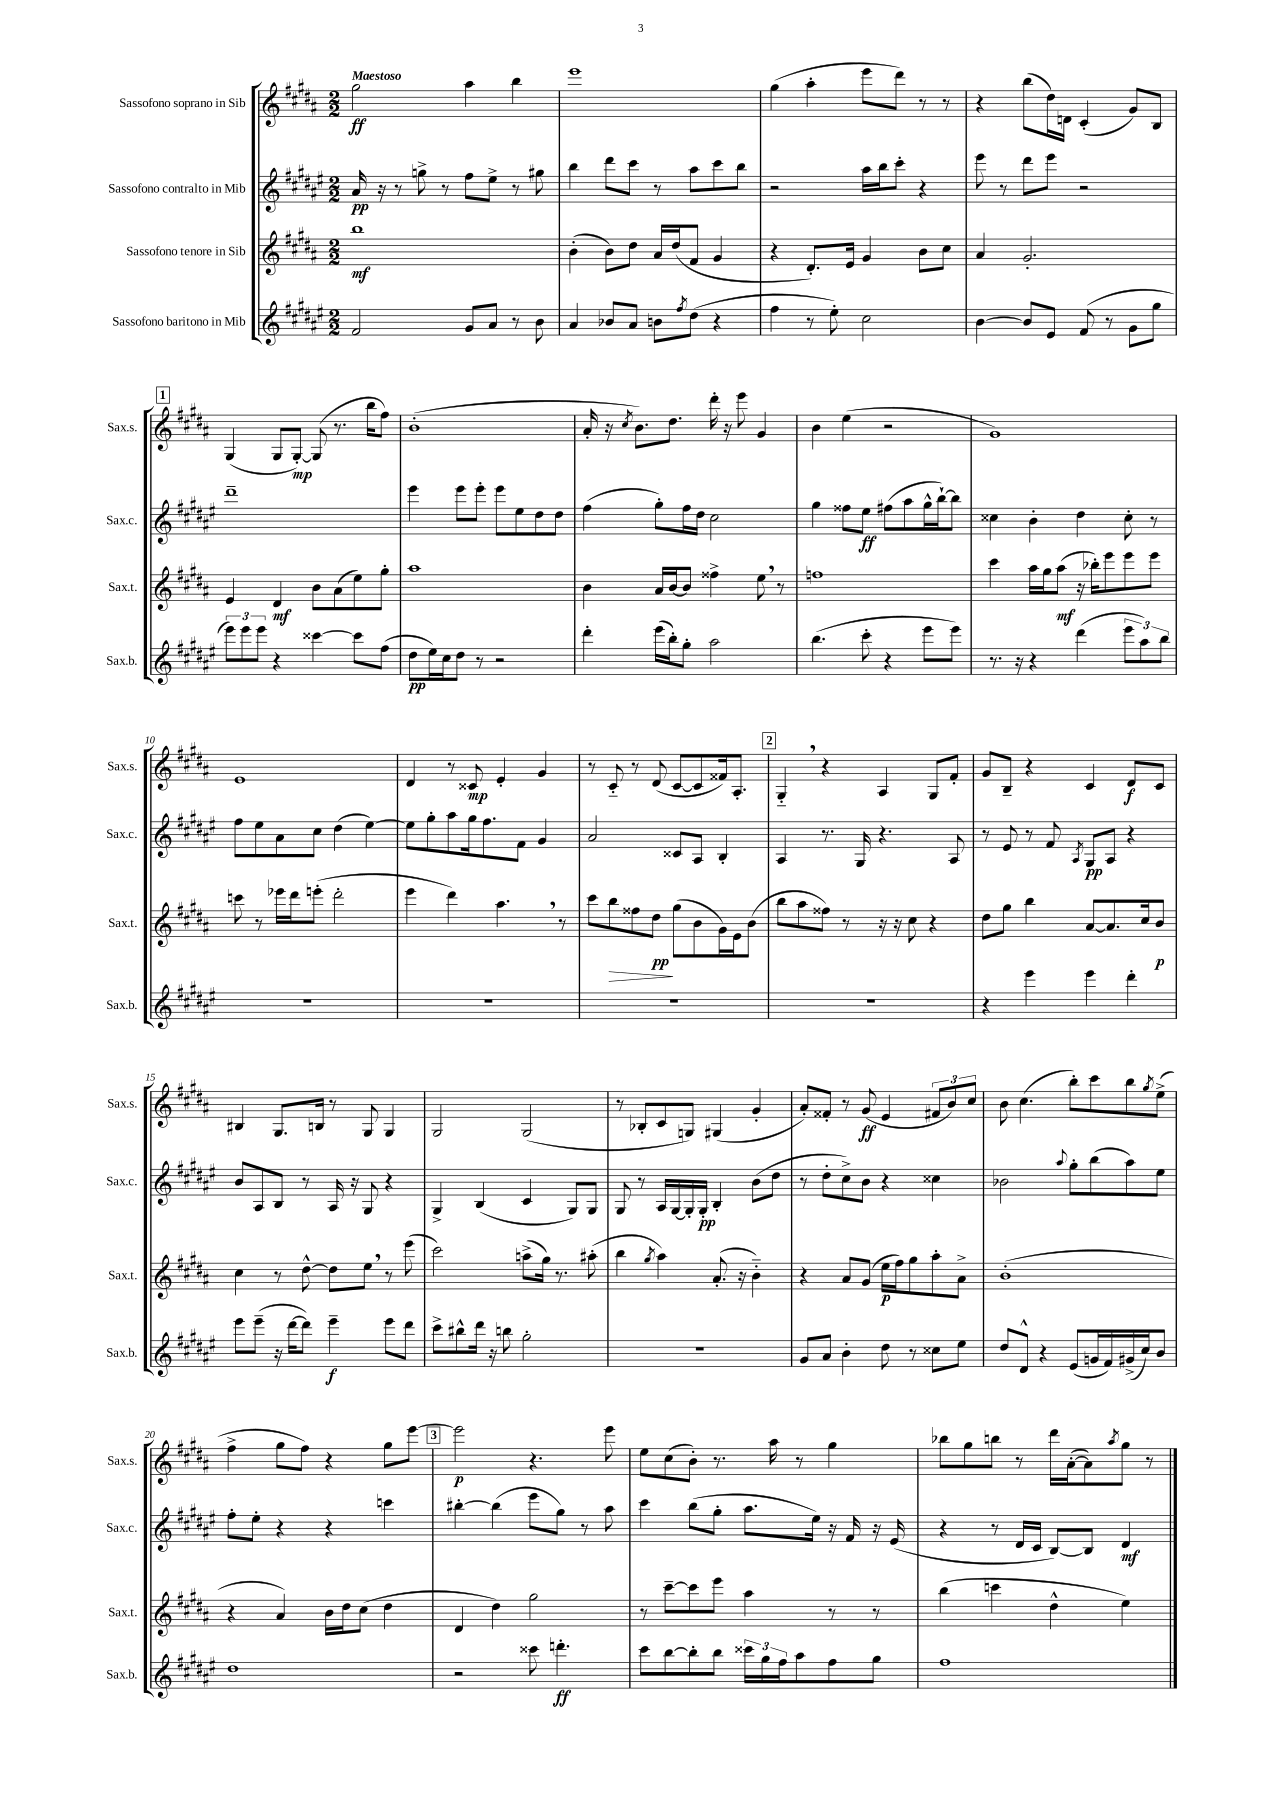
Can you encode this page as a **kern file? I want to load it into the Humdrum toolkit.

**kern	**kern	**kern	**kern
*staff4	*staff3	*staff2	*staff1
*clefG2	*clefG2	*clefG2	*clefG2
*k[f#c#g#d#a#e#]	*k[f#c#g#d#a#]	*k[f#c#g#d#a#e#]	*k[f#c#g#d#a#]
*M2/2	*M2/2	*M2/2	*M2/2
2f#	1bb	16a#	2gg#
.	.	16r	.
.	.	8r	.
.	.	8gg^	.
.	.	8r	.
8g#	.	8ff#	4aa#
8a#	.	8ee#^	.
8r	.	8r	4bb
8b	.	8gg#	.
=	=	=	=
4a#	(4b'	4bb	1eee
8b-	8b)	8ddd#	.
8a#	8dd#	8ccc#	.
8b	16a#	8r	.
.	(16dd#	.	.
8qff#	.	.	.
(8dd#	8f#	8aa#	.
4r	4g#	8ccc#	.
.	.	8bb	.
=	=	=	=
4ff#	4r	2r	(4gg#
8r	8.d#')	.	4aa#'
8ee#')	.	.	.
.	16e	.	.
2cc#	4g#	16aa#	8eee
.	.	16bb	.
.	.	8ccc#'	8ddd#)
.	8b	4r	8r
.	8cc#	.	8r
=	=	=	=
[4b	4a#	8eee#	4r
.	.	8r	.
8b]	2.g#'	8ddd#	(8bb
8e#	.	8eee#	16dd#)
.	.	.	16d
(8f#	.	2r	(4c#'
8r	.	.	.
8g#	.	.	8g#)
8gg#	.	.	8B
=	=	=	=
12eee#)	4e	1ddd#~	(4G#
12eee#	.	.	.
12eee#	.	.	.
4r	4d#	.	8G#
.	.	.	[8G#')
[4ccc##	8b	.	(8G#]
.	(8a#	.	8.r
8ccc##]	8ee)	.	.
.	.	.	16bb
(8ff#	8gg#'	.	8ff#)
=	=	=	=
8dd#	1aa#	4eee#	(1b'
16ee#)	.	.	.
16cc#	.	.	.
8dd#	.	8eee#	.
8r	.	8eee#'	.
2r	.	8eee#	.
.	.	8ee#	.
.	.	8dd#	.
.	.	8dd#	.
=	=	=	=
4ddd#'	4b	(4ff#	16a#'
.	.	.	16r
.	.	.	8qcc#
.	.	.	8.b)
(16eee#	16a#	8gg#')	.
16bb')	[16b	.	8.dd#
8gg#'	8b]	16ff#	.
.	.	16dd#	.
2aa#	4ff##^	2cc#	16ddd#'
.	.	.	16r
.	.	.	8eee
.	8ee	.	4g#
.	8r	.	.
=	=	=	=
(4.bb	1ff	4gg#	4b
.	.	8ff##	(4ee
8ccc#'	.	8ee#	.
4r	.	(8ff#	2r
.	.	8aa#	.
8eee#	.	16gg#^^	.
.	.	[16bb`)	.
8eee#)	.	8bb]	.
=	=	=	=
8.r	4ccc#	4cc##	1g#)
16r	.	.	.
4r	16aa#	4b'	.
.	16gg#	.	.
.	(8aa#	.	.
(4ddd#	16r	4dd#	.
.	16bb-')	.	.
.	8eee	.	.
12eee#	8eee	8cc##'	.
12aa#)	.	.	.
.	8eee	8r	.
12bb	.	.	.
=	=	=	=
1r	8ccc	8ff#	1e
.	8r	8ee#	.
.	16eee-	8a#	.
.	16ddd#	.	.
.	(8eee'	8cc#	.
.	2ddd#'	(4dd#	.
.	.	[4ee#)	.
=	=	=	=
1r	4eee	8ee#]	4d#
.	.	8gg#'	.
.	4ddd#)	8aa#	8r
.	.	16gg#	8c##
.	.	8.ff#	.
.	4.aa#	.	4e'
.	.	8f#	.
.	.	4g#	4g#
.	8r	.	.
=	=	=	=
1r	8ccc#	2a#	8r
.	8bb	.	8c#'~
.	8ff##	.	8r
.	8dd#	.	(8d#
.	(8gg#	8c##	[8c#
.	8b	8A#	8c#]
.	16g#)	4B'	16f##)
.	16e	.	8.A#'
.	(8b	.	.
=	=	=	=
1r	8bb	4A#	4G#'~
.	8aa#	.	.
.	8ff##)	8.r	4r
.	8r	.	.
.	.	16G#	.
.	16r	4.r	4A#
.	16r	.	.
.	8cc#	.	.
.	4r	.	8G#
.	.	8A#	8f#'
=	=	=	=
4r	8dd#	8r	8g#
.	8gg#	8e#	8B~
4eee#	4bb	8r	4r
.	.	8f#	.
.	.	8qA#	.
4eee#	[8a#	8G#	4c#
.	8.a#]	8A#	.
4ddd#'	.	4r	8d#
.	16cc#	.	.
.	8b	.	8c#
=	=	=	=
8eee#	4cc#	8b	4B#
(8eee#~	.	8A#	.
16r	8r	8B	8.G#
[16ddd#	.	.	.
8ddd#])	[8dd#^^	8r	.
.	.	.	16B
4eee#~	8dd#]	16A#	8r
.	.	16r	.
.	8ee	8G#	8G#
8eee#	8r	4r	4G#
8ddd#	(8eee	.	.
=	=	=	=
8ccc#^	2ccc#)	4G#^	2G#
8bb#^^	.	.	.
16ddd#	.	(4B	.
16r	.	.	.
8bb	.	.	.
2gg#'	(8aa^	4c#	(2G#
.	16gg#)	.	.
.	8.r	.	.
.	.	8G#)	.
.	(8aa#'	8G#	.
=	=	=	=
1r	4bb	8G#	8r
.	.	8r	8B-'
.	8qgg#	.	.
.	4aa#)	16A#	8c#
.	.	[16G#	.
.	.	16G#']	8G)
.	.	16G#'	.
.	(8.a#'	4B'	(4G#
.	16r	.	.
.	4b'~)	(8b	4g#'
.	.	8dd#	.
=	=	=	=
8g#	4r	8r	8a#')
8a#	.	8dd#'	8f##'
4b'	8a#	8cc#^)	8r
.	(8g#	8b	(8g#
8dd#	16ee	4r	4e
.	16ff#)	.	.
8r	8gg#	.	.
8cc##	8aa#'	4cc##	12f#
.	.	.	12b)
8ee#	8a#^	.	.
.	.	.	12cc#
=	=	=	=
8dd#	(1b'	2b-	8b
8d#^^	.	.	(4.cc#
4r	.	.	.
.	.	8qqaa#	.
(8e#	.	8gg#'	8bb')
16g	.	(8bb	8ccc#
16f#)	.	.	.
(16g#^	.	8aa#)	8bb
16cc#)	.	.	.
.	.	.	8qgg#
8b	.	8ee#	(8ee^
=	=	=	=
1dd#	4r	8ff#'	4ff#^
.	.	8ee#'	.
.	4a#)	4r	8gg#
.	.	.	8ff#)
.	16b	4r	4r
.	16dd#	.	.
.	(8cc#	.	.
.	4dd#	4ccc	8gg#
.	.	.	[8eee
=	=	=	=
2r	4d#	[4bb#'	2eee]
.	4dd#)	(4bb#]	.
8ccc##	2gg#	8eee#	4.r
4.ddd'	.	8gg#)	.
.	.	8r	.
.	.	8aa#	8eee
=	=	=	=
8ccc#	8r	4ccc#	8ee
[8bb	[8ccc#~	.	(8cc#
8bb']	8ccc#]	(8bb	8b')
8bb	8eee	8gg#'	8.r
24ccc##	4aa#	8.aa#	.
24gg#	.	.	.
.	.	.	16aa#
24ff#	.	.	.
8aa#	.	.	8r
.	.	16ee#)	.
8ff#	8r	16r	4gg#
.	.	16f#	.
8gg#	8r	16r	.
.	.	(16e#	.
=	=	=	=
1ff#	(4bb	4r	8bb-
.	.	.	8gg#
.	4ccc	8r	8bb
.	.	16d#	8r
.	.	16c#	.
.	4dd#^^	[8B)	16ddd#
.	.	.	([16a#'
.	.	8B]	8a#])
.	.	.	8qaa#
.	4ee)	4d#	8gg#
.	.	.	8r
==	==	==	==
*-	*-	*-	*-
